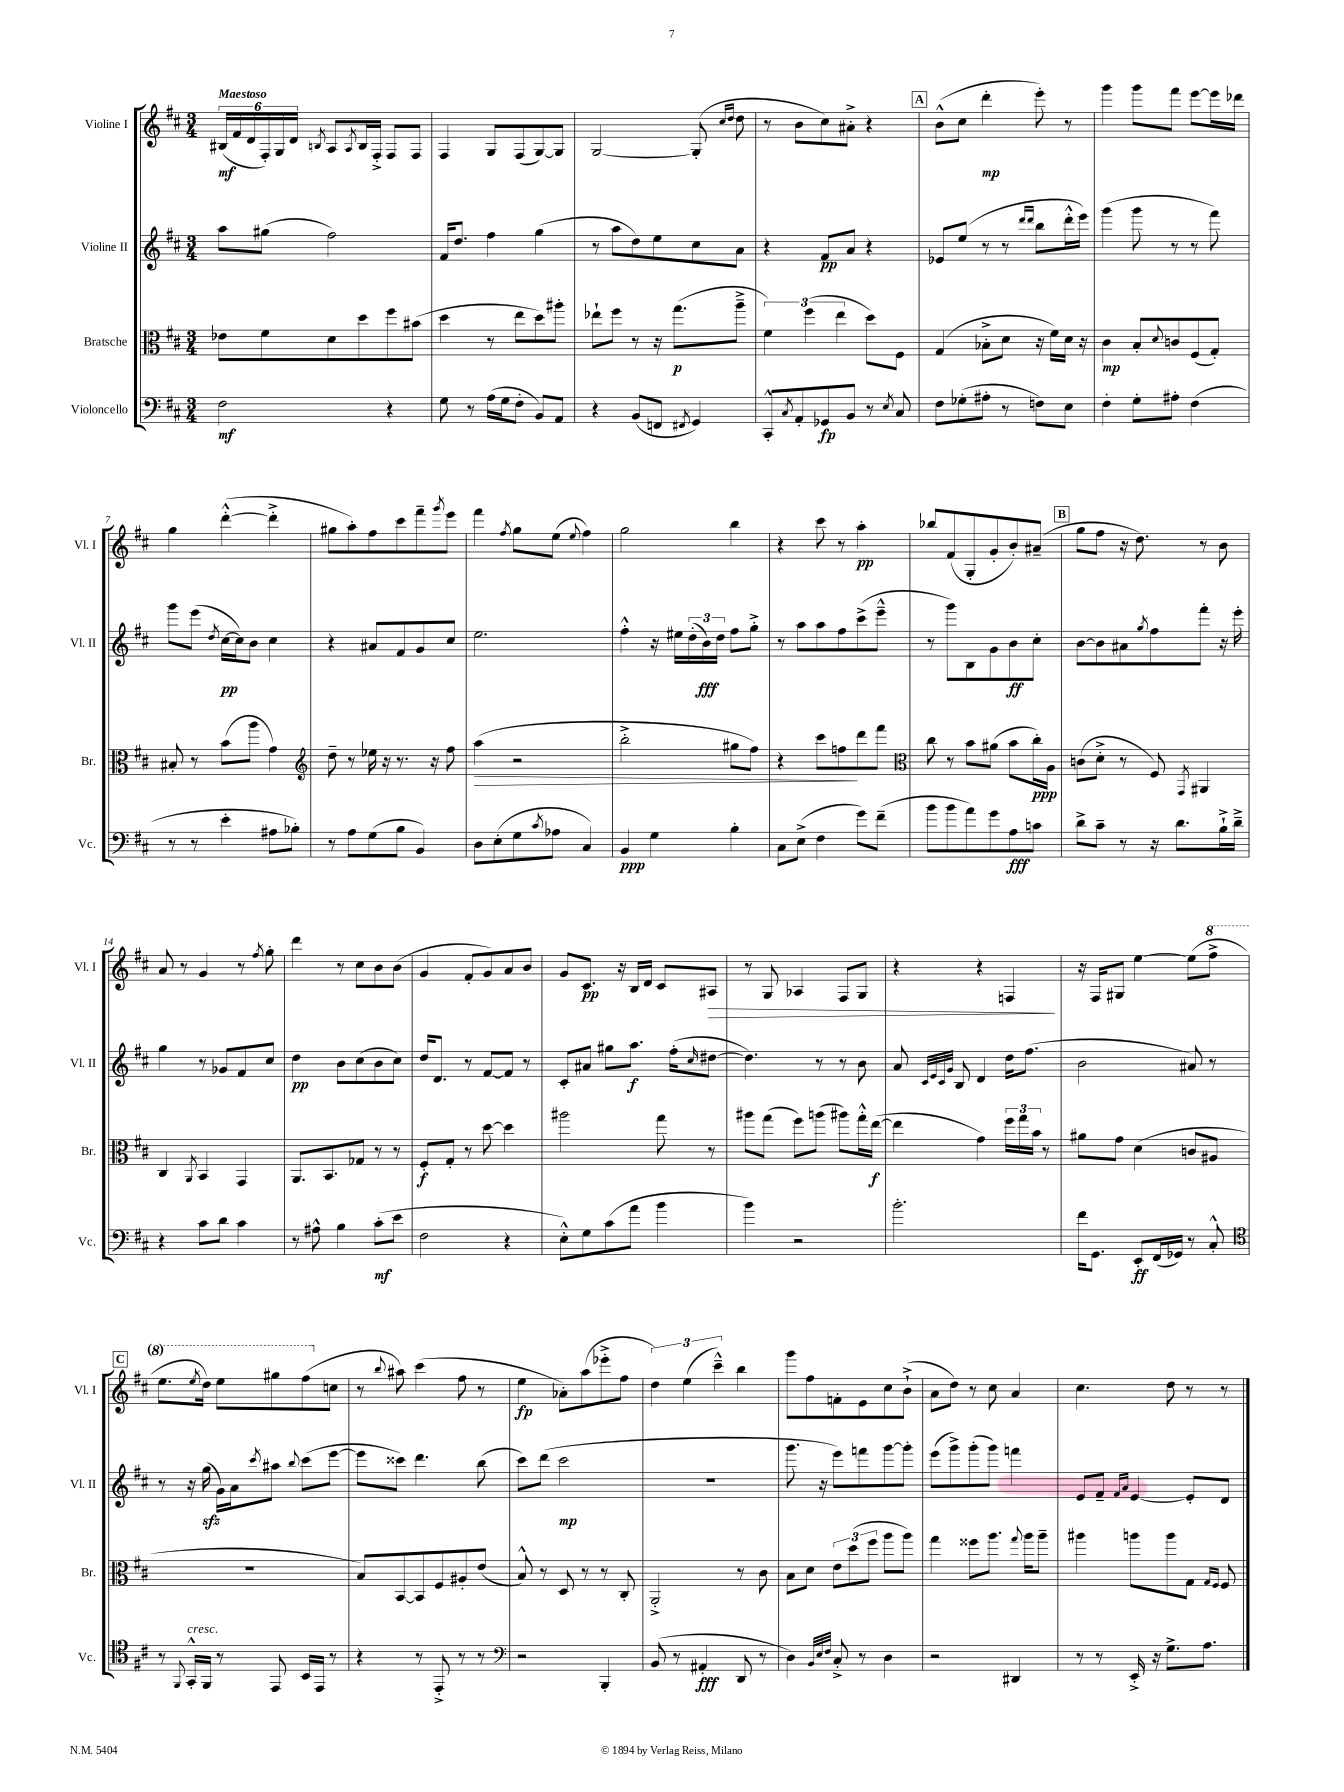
<<
\new StaffGroup <<
\new Staff = "s0" \with { instrumentName = "Violine I" shortInstrumentName = "Vl. I" } {
    \clef treble \key d \major \numericTimeSignature \time 3/4 \tempo "Maestoso"
    \tuplet 6/4 { bis16\mf( fis'16 d'16 fis16-.) g16 d'16 } \acciaccatura { b8 } a8 \acciaccatura { a8 } b16 fis16-.-> fis8 fis8 |
    fis4 g8 fis8( g8~) g8 |
    g2~ g8-.( \grace { cis''16 d''16 } d''8 |
    r8 b'8 cis''8) ais'8-.-> r4 |
    \mark \markup { \box "A" } b'8-^( cis''8 d'''4-.\mp e'''8-.) r8 |
    g'''4 g'''8 fis'''8 e'''8~ e'''16 des'''16 |
    g''4 d'''4~-.-^( d'''4-.-> |
    gis''8 a''8-.) fis''8 cis'''8 fis'''8-- \acciaccatura { g'''8 } e'''8 |
    fis'''4 \acciaccatura { fis''8 } g''8 e''8( \appoggiatura { e''8 } fis''4) |
    g''2 b''4 |
    r4 cis'''8 r8 a''4-.\pp |
    bes''8 fis'8( g8-. g'8-. b'8-.) ais'8--( |
    \mark \markup { \box "B" } g''8 fis''8 r16 d''8.) r8 b'8 |
    a'8 r8 g'4 r8 \acciaccatura { fis''8 } g''8-. |
    d'''4 r8 cis''8 b'8 b'8( |
    g'4 fis'8-. g'8) a'8 b'8 |
    g'8 cis'8.\pp r16 b16 d'16 cis'8 ais8\> |
    r8 g8 aes4 fis8 g8 |
    r4 r4 f4\! |
    r16 fis16 gis8 e''4~ e''8( \ottava #1 fis'''8-> |
    \mark \markup { \box "C" } e'''8. \acciaccatura { e'''8 } d'''16) e'''8 gis'''8 fis'''8( \ottava #0 c''8 |
    r8 \appoggiatura { b''8 } ais''8) cis'''4( fis''8 r8 |
    e''4\fp aes'8-.) a''8( ees'''8-.-> fis''8 |
    \tuplet 3/2 { d''4) e''4( cis'''4---^) } b''4 |
    g'''8 fis''8 f'8-. e'8 cis''8 b'8-!->( |
    a'8 d''8) r8 cis''8 a'4 |
    cis''4. d''8 r8 r8 \bar "|." |
}
\new Staff = "s1" \with { instrumentName = "Violine II" shortInstrumentName = "Vl. II" } {
    \clef treble \key d \major \numericTimeSignature \time 3/4
    a''8 gis''8( fis''2) |
    fis'16 d''8. fis''4 g''4( |
    r8 a''8 d''8) e''8 cis''8 a'8 |
    r4 fis'8\pp a'8 r4 |
    \mark \markup { \box "A" } ees'8 e''8( r8 r8 \grace { d'''16 d'''16 } b''8 d'''16-.-^ e'''16) |
    g'''4( g'''8 r8 r8 fis'''8) |
    g'''8 e'''8( \acciaccatura { d''8 } cis''16~\pp cis''16) b'8 cis''4 |
    r4 ais'8 fis'8 g'8 cis''8 |
    e''2. |
    fis''4-.-^ r16 eis''16 \tuplet 3/2 { d''16-.( b'16\fff) d''16 } fis''8 g''8-.-> |
    r8 a''8 a''8 fis''8 cis'''8->( e'''8---^ |
    r8 g'''8) b8 g'8 b'8\ff cis''8-. |
    \mark \markup { \box "B" } b'8~ b'8 ais'8 \acciaccatura { g''8 } fis''8 fis'''8-. r16 e'''16-. |
    g''4 r8 ges'8 fis'8 cis''8 |
    d''4\pp b'8 cis''8( b'8 cis''8) |
    d''16 d'8. r8 fis'8~ fis'8 r8 |
    cis'8-. ais'8 gis''8 a''8.\f fis''16-.( \grace { cis''16 } dis''8~ |
    dis''4.) r8 r8 b'8 |
    a'8 \grace { cis'32 e'32 cis'32 g'32 } b8 d'4 d''16 fis''8.( |
    b'2 ais'8) r8 |
    \mark \markup { \box "C" } r8 r16 g''16\sfz( g'16) a'16 \acciaccatura { cis'''8 } ais''8 \appoggiatura { b''8 } cis'''8( e'''8~ |
    e'''8 cisis'''8) d'''4. b''8( |
    cis'''8) d'''8( cis'''2\mp |
    R2. |
    g'''8. r16 e'''8) f'''8 g'''8~ g'''8-. |
    e'''8( g'''8->) g'''8-.( g'''8) f'''4 |
    e'8 fis'8-- \grace { fis'16 a'16 } e'4~ e'8-. d'8 \bar "|." |
}
\new Staff = "s2" \with { instrumentName = "Bratsche" shortInstrumentName = "Br." } {
    \clef alto \key d \major \numericTimeSignature \time 3/4
    ees'8 fis'8 d'8 d''8 fis''8 bis'8( |
    d''4 r8 e''8 d''8) ais''8-. |
    ees''8-! fis''8 r8 r16 g''8.\p( a''8---> |
    \tuplet 3/2 { fis'4) fis''4( e''4 } d''8) fis8 |
    \mark \markup { \box "A" } g4( bes8-.-> d'8 r16 fis'16) d'16 r16 |
    cis'4\mp b8-. \appoggiatura { d'8 } c'8 fis8( g8-.) |
    bis8-. r8 b'8( a''8 g'4) |
    \clef treble d''8-- r8 ees''16 r16 r8. r16 fis''8 |
    a''4\>( r2 |
    b''2-.-> gis''8 fis''8) |
    r4 cis'''8 f''8\! d'''8 fis'''8 |
    \clef alto cis''8 r8 b'8 ais'8( b'8 cis''16-.\ppp) a16 |
    \mark \markup { \box "B" } c'8( d'8-.-> r8 fis8) \acciaccatura { g,8 } ais,4 |
    cis4 \acciaccatura { a,8 } b,4 g,4 |
    a,8. b,8. ges8 r8 r8 |
    fis8-.\f g8-. r8 d''8~ d''4 |
    ais''2 g''8 r8 |
    ais''8 g''8( fis''8) a''8( ais''8) g''16-.-^ e''16~\f( |
    e''4 g'4) \tuplet 3/2 { fis''16 g''16 b'16 } r8 |
    ais'8 g'8 d'4( c'8 ais8 |
    \mark \markup { \box "C" } R2. |
    b8) b,8~ b,8 fis8 ais8-. e'8( |
    b8-^) r8 d8 r8 r8 cis8-. |
    a,2-.-> r8 cis'8 |
    b8 d'8 \tuplet 3/2 { e'8 d''8( fis''8 } a''8 a''8) |
    g''4 fisis''8 a''8. \appoggiatura { g''8 } a''16 a''8-- |
    ais''4 a''8 a''8 g8 \grace { g16 fis16 } fis8 \bar "|." |
}
\new Staff = "s3" \with { instrumentName = "Violoncello" shortInstrumentName = "Vc." } {
    \clef bass \key d \major \numericTimeSignature \time 3/4
    fis2\mf r4 |
    g8 r8 a16( g16 fis8-. b,8) a,8 |
    r4 b,8( f,8 \acciaccatura { fis,8 } g,4) |
    cis,8-.-^ \acciaccatura { cis8 } a,8-. ges,8\fp b,8 r8 \acciaccatura { e8 } cis8 |
    \mark \markup { \box "A" } fis8 ges8-.( ais8-. r8 f8) e8 |
    fis4-. g8-. ais8-. fis4( |
    r8 r8 e'4-. ais8 bes8-.) |
    r8 a8 g8( b8 b,4) |
    d8 e8-.( g8 \acciaccatura { cis'8 } aes8 cis4) |
    b,4\ppp g4 b4-. |
    cis8 e8->( fis4 g'8) fis'8--( |
    b'8 b'8 a'8) g'8 a8\fff c'8 |
    \mark \markup { \box "B" } d'8-> cis'8-- r8 r16 d'8. b16-!-> d'16---> |
    r4 cis'8 d'8 cis'4 |
    r8 ais8-^ b4 cis'8-.\mf( e'8 |
    fis2 r4 |
    e8-.-^) g8 cis'8( a'8 b'4 |
    b'4) r2 |
    b'2.-. |
    fis'16 g,8. e,8-.\ff fis,16( ges,16) r8 cis8-.-^ |
    \mark \markup { \box "C" } \clef tenor r8 \appoggiatura { fis,8 } g,16-.-^^\markup { \italic "cresc." } fis,16 r8 e,8 b,16 e,16 r8 |
    r4 r8 e,8-.-> r8 r8 |
    \clef bass r2 b,,4-. |
    b,8( r8 ais,4-.\fff d,8 r8 |
    d4) \grace { b,32 e32 fis32 } cis8-.-> r8 d4 |
    r2 dis,4 |
    r8 r8 e,16-.-> r16 g8.-> a8. \bar "|." |
}
>>
>>
